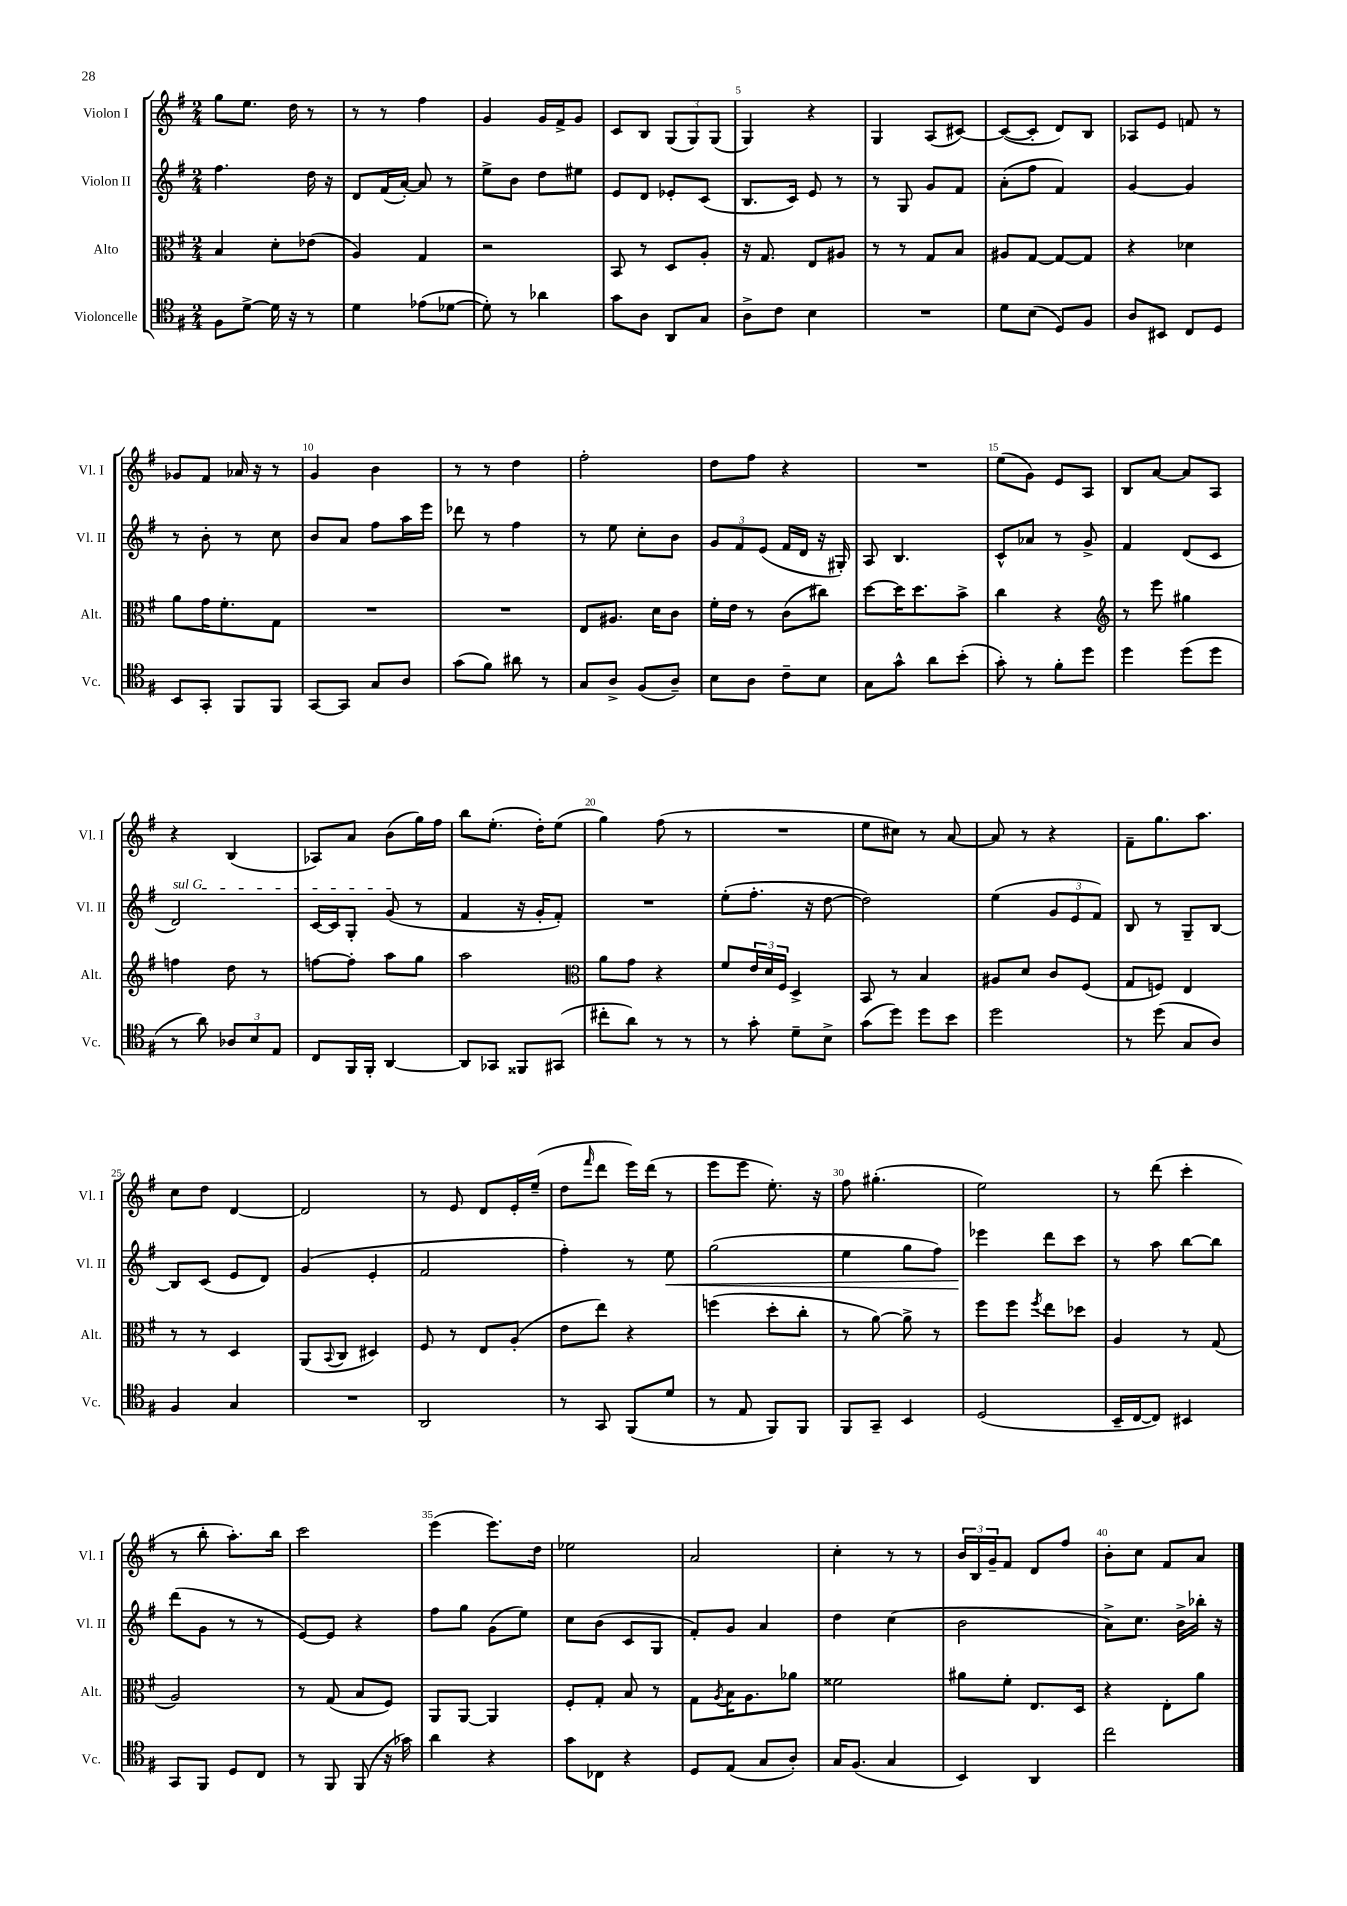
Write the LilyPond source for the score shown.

<<
\new StaffGroup <<
\new Staff = "s0" \with { instrumentName = "Violon I" shortInstrumentName = "Vl. I" } {
    \clef treble \key g \major \numericTimeSignature \time 2/4
    g''8 e''8. d''16 r8 |
    r8 r8 fis''4 |
    g'4 g'16 fis'16-> g'8 |
    c'8 b8 \tuplet 3/2 { g8( g8) g8( } |
    g4) r4 |
    g4 a8( cis'8~) |
    cis'8~( cis'8-. d'8) b8 |
    aes8 e'8 f'8 r8 |
    ges'8 fis'8 aes'16 r16 r8 |
    g'4 b'4 |
    r8 r8 d''4 |
    fis''2-. |
    d''8 fis''8 r4 |
    R2 |
    e''8( g'8) e'8 a8 |
    b8 a'8~ a'8 a8 |
    r4 b4( |
    aes8) a'8 b'8( g''16) fis''16 |
    b''8 e''8.-.( d''16-.) e''8( |
    g''4) fis''8( r8 |
    R2 |
    e''8 cis''8) r8 a'8~ |
    a'8 r8 r4 |
    fis'8-- g''8. a''8. |
    c''8 d''8 d'4~ |
    d'2 |
    r8 e'8 d'8 e'16-. e''16--( |
    d''8 \grace { fis'''16 } d'''8 e'''16) d'''16( r8 |
    e'''8 e'''8 e''8.-.) r16 |
    fis''8 gis''4.-.( |
    e''2) |
    r8 d'''8( c'''4-. |
    r8 b''8-. a''8.-.) b''16 |
    c'''2 |
    e'''4( e'''8.) d''16 |
    ees''2 |
    a'2 |
    c''4-. r8 r8 |
    \tuplet 3/2 { b'16 b16 g'16-- } fis'8 d'8 fis''8 |
    b'8-. c''8 fis'8 a'8 \bar "|." |
}
\new Staff = "s1" \with { instrumentName = "Violon II" shortInstrumentName = "Vl. II" } {
    \clef treble \key g \major \numericTimeSignature \time 2/4
    fis''4. d''16 r16 |
    d'8 fis'16( a'16~-.) a'8 r8 |
    e''8-> b'8 d''8 eis''8 |
    e'8 d'8 ees'8-. c'8( |
    b8. c'16) e'8 r8 |
    r8 g8 g'8 fis'8 |
    a'8-.( fis''8 fis'4) |
    g'4~ g'4 |
    r8 b'8-. r8 c''8 |
    b'8 a'8 fis''8 a''16 e'''16 |
    des'''8 r8 fis''4 |
    r8 e''8 c''8-. b'8 |
    \tuplet 3/2 { g'8 fis'8 e'8( } fis'16 d'16 r16 gis16-.) |
    a8 b4. |
    c'8-^ aes'8 r8 g'8-> |
    fis'4 d'8( c'8 |
    \once \override TextSpanner.bound-details.left.text = \markup { \italic "sul G" } d'2\startTextSpan) |
    c'16~ c'16 g8-. g'8\stopTextSpan( r8 |
    fis'4 r16 g'16-. fis'8-.) |
    R2 |
    e''8-.( fis''8.-. r16 d''8~ |
    d''2) |
    e''4( \tuplet 3/2 { g'8 e'8 fis'8) } |
    b8 r8 g8-- b8~ |
    b8 c'8( e'8 d'8) |
    g'4( e'4-. |
    fis'2 |
    fis''4-.) r8 e''8\< |
    g''2( |
    e''4 g''8 fis''8) |
    ees'''4\! d'''8 c'''8 |
    r8 a''8 b''8~ b''8 |
    d'''8( g'8 r8 r8 |
    e'8~) e'8 r4 |
    fis''8 g''8 g'8( e''8) |
    c''8 b'8( c'8 g8 |
    fis'8-.) g'8 a'4 |
    d''4 c''4( |
    b'2 |
    a'8->) c''8. b'16-> bes''16-. r16 \bar "|." |
}
\new Staff = "s2" \with { instrumentName = "Alto" shortInstrumentName = "Alt." } {
    \clef alto \key g \major \numericTimeSignature \time 2/4
    b4 d'8-. ees'8( |
    a4) g4 |
    r2 |
    b,8 r8 d8 a8-. |
    r16 g8. e8 ais8 |
    r8 r8 g8 b8 |
    ais8 g8~ g8~ g8 |
    r4 des'4 |
    a'8 g'16 fis'8.-. g8 |
    R2 |
    R2 |
    e8 ais8. d'16 c'8 |
    fis'16-. e'16 r8 c'8( cis''8) |
    d''8~ d''16 d''8. b'8-> |
    c''4 r4 |
    \clef treble r8 e'''8 gis''4 |
    f''4 d''8 r8 |
    f''8~ f''8-. a''8 g''8 |
    a''2 |
    \clef alto a'8 g'8 r4 |
    fis'8 \tuplet 3/2 { e'16 d'16 fis16 } d4-> |
    b,8 r8 b4 |
    ais8 d'8 c'8 fis8( |
    g8 f8) e4 |
    r8 r8 d4 |
    a,8( \appoggiatura { b,8 } c8 dis4) |
    fis8 r8 e8 a8-.( |
    e'8 e''8) r4 |
    f''4( d''8-. c''8-. |
    r8 a'8~) a'8-> r8 |
    fis''8 fis''8 \acciaccatura { fis''8 } e''8 des''8 |
    a4 r8 g8( |
    a2) |
    r8 g8( b8 fis8) |
    a,8 a,8~ a,4 |
    fis8-. g8-. b8 r8 |
    g8 \acciaccatura { a8 } b16 a8. aes'8 |
    fisis'2 |
    ais'8 fis'8-. e8. d16 |
    r4 e8-. a'8 \bar "|." |
}
\new Staff = "s3" \with { instrumentName = "Violoncelle" shortInstrumentName = "Vc." } {
    \clef tenor \key g \major \numericTimeSignature \time 2/4
    fis8 d'8~-> d'16 r16 r8 |
    d'4 ees'8( des'8~ |
    des'8-.) r8 aes'4 |
    g'8 a8 a,8 g8 |
    a8-> c'8 b4 |
    R2 |
    d'8 b8( d8) fis8 |
    a8 bis,8 c8 d8 |
    b,8 g,8-. fis,8 fis,8 |
    g,8~ g,8 g8 a8 |
    g'8( fis'8) ais'8 r8 |
    g8 a8-> fis8( a8--) |
    b8 a8 c'8-- b8 |
    g8 g'8-^ a'8 b'8-.( |
    g'8-.) r8 fis'8-. d''8 |
    d''4 d''8( d''8 |
    r8 a'8) \tuplet 3/2 { aes8 b8 e8 } |
    c8 fis,16 fis,16-. a,4~ |
    a,8 ges,8 fisis,8 gis,8( |
    cis''8-. a'8) r8 r8 |
    r8 g'8-. d'8-- b8-> |
    g'8( d''8) d''8 b'8 |
    d''2 |
    r8 d''8( g8 a8) |
    fis4 g4 |
    R2 |
    a,2 |
    r8 g,8 fis,8( d'8 |
    r8 e8 fis,8) fis,8 |
    fis,8 g,8-- b,4 |
    d2( |
    b,16-- c16~ c8) bis,4 |
    g,8 fis,8 d8 c8 |
    r8 fis,8 fis,8( r16 ges'16) |
    a'4 r4 |
    g'8 ces8 r4 |
    d8 e8( g8 a8-.) |
    g16 fis8.( g4 |
    b,4) a,4 |
    c''2 \bar "|." |
}
>>
>>
\layout { \context { \Score \override BarNumber.break-visibility = ##(#f #t #t) barNumberVisibility = #(every-nth-bar-number-visible 5) } }
